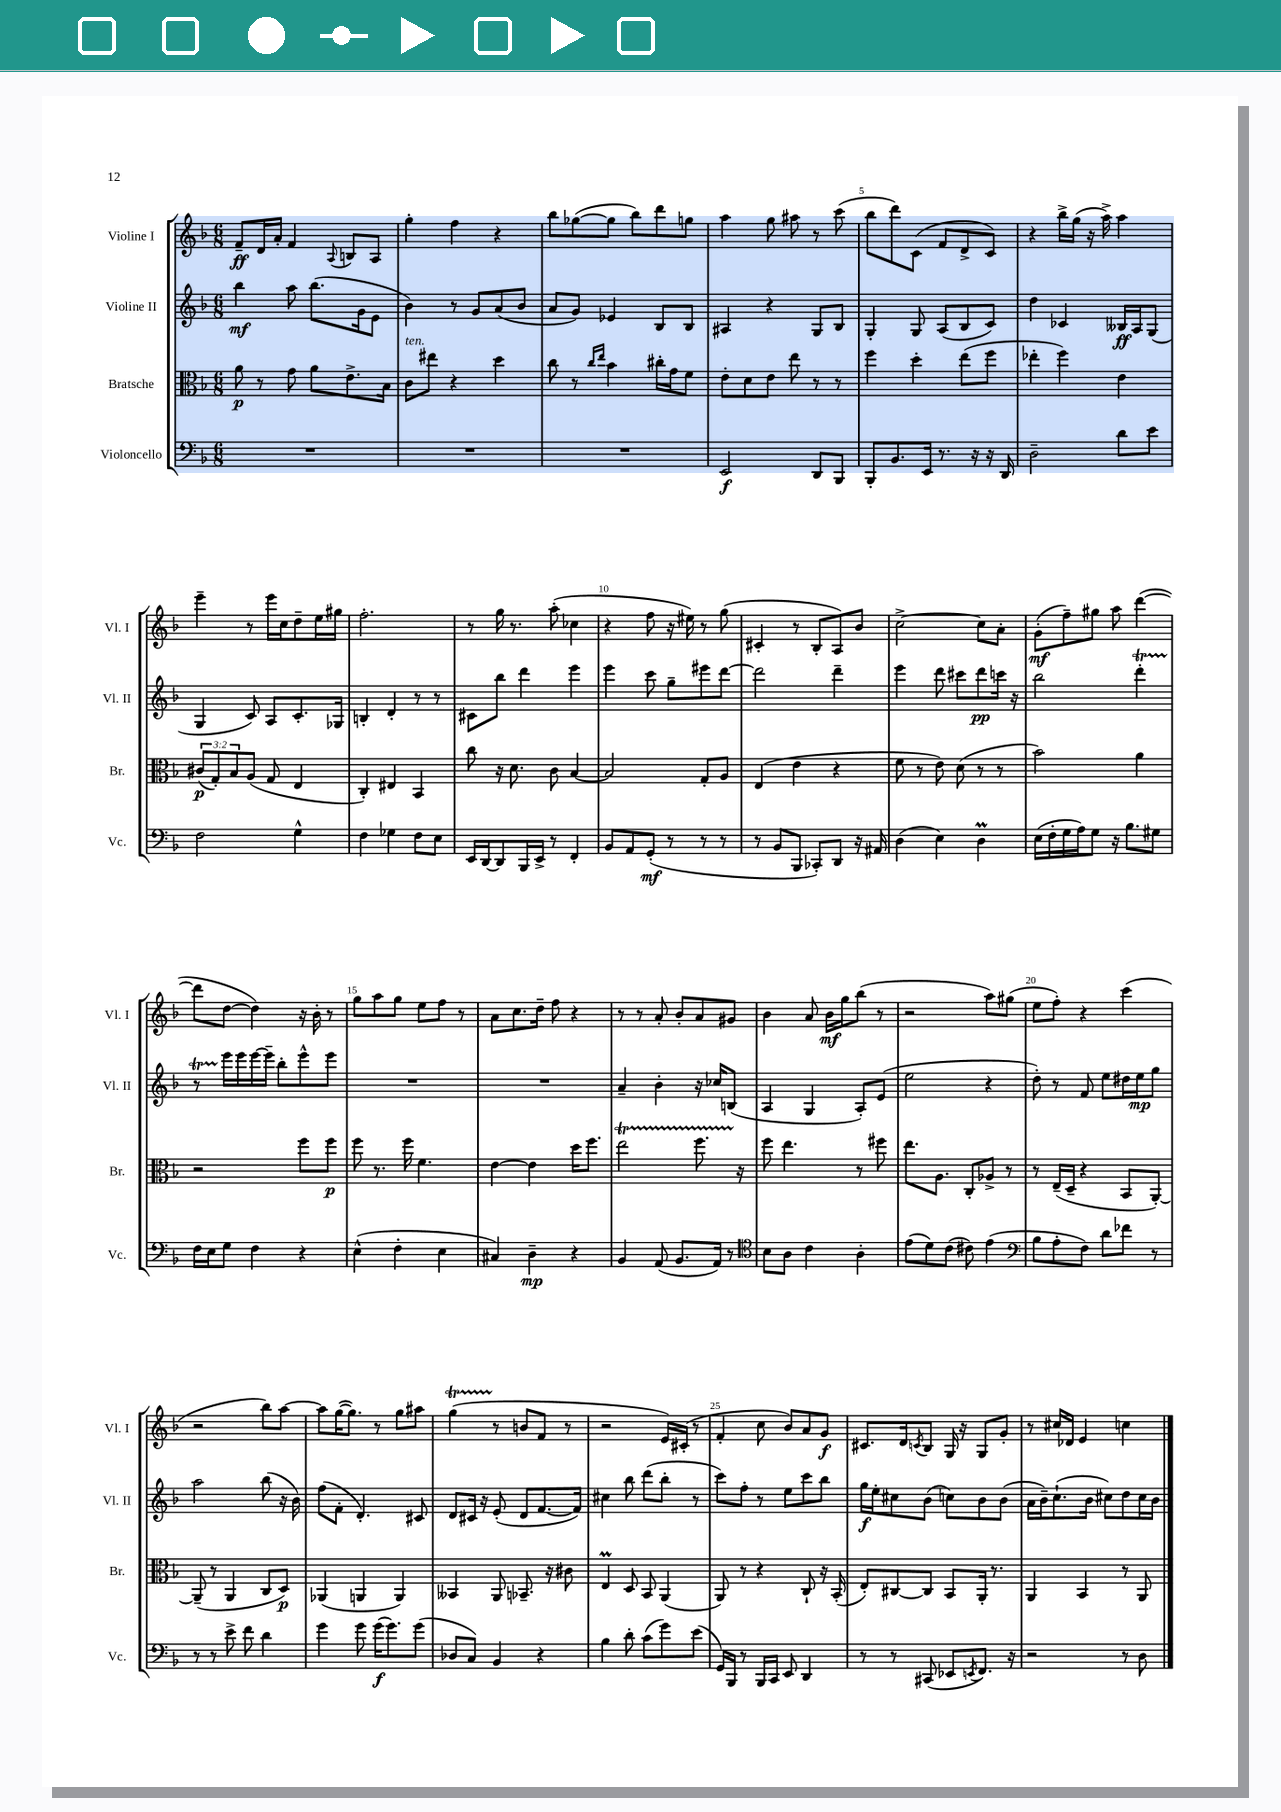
<<
\new StaffGroup <<
\new Staff = "s0" \with { instrumentName = "Violine I" shortInstrumentName = "Vl. I" } {
    \clef treble \key f \major \numericTimeSignature \time 6/8
    f'8--\ff d'16 a'16-. f'4 \appoggiatura { a8 } b8 a8 |
    g''4-. f''4 r4 |
    bes''8 ges''8~( ges''8 bes''8) d'''8 g''8 |
    a''4 g''8 ais''8 r8 c'''8( |
    bes''8 d'''8) c'8( f'8 d'8-> c'8) |
    r4 bes''16-> g''16( r16 a''16->) a''4 |
    e'''4-- r8 e'''16 c''16 d''8-- e''16 gis''16 |
    f''2.-. |
    r8 g''16 r8. a''8-.( ces''4 |
    r4 f''8 r16 eis''16) r8 g''8( |
    cis'4-. r8 bes8-. a8) bes'8 |
    c''2~-> c''8 a'8-. |
    g'8-.\mf( f''8--) gis''8 a''8 d'''4~( |
    d'''8 d''8~ d''4) r16 bes'16-. r8 |
    g''8 a''8 g''8 e''8 f''8 r8 |
    a'8 c''8. d''16-- f''8 r4 |
    r8 r8 a'8-. bes'8-. a'8 gis'8 |
    bes'4 a'8 bes'16\mf g''16 bes''8( r8 |
    r2 a''8) gis''8( |
    e''8 f''8-.) r4 c'''4( |
    r2 bes''8) a''8~ |
    a''8 g''16~( g''8.) r8 g''8 ais''8 |
    g''4\startTrillSpan( r8\stopTrillSpan b'8 f'8 r8 |
    r2 e'16) cis'16-.( r8 |
    f'4-. c''8 bes'8) a'8 g'8\f |
    cis'8. d'16 \acciaccatura { c'8 } bes8 g16 r16 g8 g'8-. |
    r8 cis''16 des'16 e'4 c''4 \bar "|." |
}
\new Staff = "s1" \with { instrumentName = "Violine II" shortInstrumentName = "Vl. II" } {
    \clef treble \key f \major \numericTimeSignature \time 6/8
    bes''4\mf a''8 bes''8.( g'16 e'8 |
    bes'4) r8 g'8 a'8( bes'8 |
    a'8 g'8) ees'4 bes8 bes8 |
    ais4 r4 g8 bes8 |
    g4-. g8 a8( bes8 c'8) |
    d''4 ces'4 beses16\ff a16 g8( |
    g4 c'8) a8 c'8.-. ges16 |
    b4-. d'4-. r8 r8 |
    cis'8 bes''8 d'''4 e'''4 |
    e'''4 c'''8 g''8-- eis'''8 d'''8~ |
    d'''2 d'''4-- |
    e'''4 d'''8 cis'''8 d'''8\pp c'''16 r16 |
    bes''2 d'''4-.\startTrillSpan |
    r8 e'''16\stopTrillSpan e'''16 e'''16~ e'''16-- bes''8-. e'''8-^ e'''8 |
    R2. |
    R2. |
    a'4-- bes'4-. r16 ces''16 b8( |
    a4 g4 a8-.) e'8( |
    e''2 r4 |
    d''8-.) r8 f'8 e''8 dis''16 e''16\mp g''8 |
    a''2 bes''8( r16 bes'16) |
    f''8( f'8-. d'4.-.) cis'8 |
    d'8 cis'16 r16 e'8-.( d'8 f'8.~ f'16) |
    cis''4 bes''8 d'''8( bes''8-. r8 |
    c'''8) f''8-. r8 e''8 c'''8 bes''8 |
    g''16\f e''16-. cis''8 bes'8( c''8) bes'8 bes'8( |
    a'16 bes'16--) c''8.-!( bes'16 cis''8) d''8 cis''16 bes'16 \bar "|." |
}
\new Staff = "s2" \with { instrumentName = "Bratsche" shortInstrumentName = "Br." } {
    \clef alto \key f \major \numericTimeSignature \time 6/8 \override Staff.TupletNumber.text = #tuplet-number::calc-fraction-text
    a'8\p r8 g'8 a'8 e'8.-> bes16 |
    c'8^\markup { \italic "ten." } eis''8 r4 d''4 |
    c''8 r8 \grace { c''16 e''16 } bes'4 cis''16-. g'16 f'8 |
    e'8-. d'8 e'8 e''8 r8 r8 |
    f''4 d''4-. e''8( f''8 |
    ees''4-. f''4) e'4 |
    \tuplet 3/2 { cis'8\p( g8-.) bes8 } a8( g8 e4 |
    c4-.) eis4 bes,4 |
    c''8 r16 d'8. c'8 bes4~ |
    bes2 g8-. a8 |
    e4( e'4 r4 |
    f'8 r8 e'8) d'8( r8 r8 |
    bes'2) a'4 |
    r2 f''8 f''8\p |
    f''8 r8. f''16 f'4. |
    e'4~ e'4 d''16 f''8. |
    e''2\startTrillSpan f''8. r16\stopTrillSpan |
    f''8 e''4. r8 fis''8 |
    e''8. a8. c8-. aes8-> r8 |
    r8 e16--( d16-- r4 bes,8 a,8~-.) |
    a,8--( r8 a,4 c8 d8\p) |
    aes,4( a,4 a,4) |
    beses,4 a,8 bes,8.-- r16 cis'8 |
    e4\prall d8 bes,8 a,4( |
    a,8) r8 r4 c8-! r16 bes,16-.( |
    e8-.) cis8~ cis8 bes,8 a,16-. r8. |
    a,4 bes,4 r8 a,8 \bar "|." |
}
\new Staff = "s3" \with { instrumentName = "Violoncello" shortInstrumentName = "Vc." } {
    \clef bass \key f \major \numericTimeSignature \time 6/8
    R2. |
    R2. |
    R2. |
    e,2\f d,8 bes,,8 |
    bes,,8-. bes,8. e,16 r8. r16 r16 d,16 |
    d2-- d'8 e'8 |
    f2 g4-^ |
    f4 ges4 f8 e8 |
    e,16 d,16~ d,8 bes,,16 e,16-> r8 f,4-. |
    bes,8 a,8 g,8-.\mf( r8 r8 r8 |
    r8 bes,8 bes,,8 ces,8-.) d,8 r16 ais,16 |
    d4( e4) d4\prall |
    e16( f16-. g16 a16) g8 r16 bes8. gis8 |
    f16 e16 g8 f4 r4 |
    e4-^( f4-. e4 |
    cis4) d4--\mp r4 |
    bes,4 a,8( bes,8. a,16) r8 |
    \clef tenor bes8 a8 c'4 a4-. |
    e'8( d'8) c'8( cis'8) e'4( |
    \clef bass bes8 a8-. f8) d'8 fes'8 r8 |
    r8 r8 e'8-> f'8 d'4 |
    g'4 g'8 g'16\f( g'8.) g'8( |
    des8 c8) bes,4 r4 |
    bes4 d'8-. c'8( g'8) e'8( |
    g,16) bes,,16 r8 bes,,16 c,16 e,8 d,4 |
    r8 r8 cis,8( ees,8 \acciaccatura { e,8 } f,8.) r16 |
    r2 r8 d8 \bar "|." |
}
>>
>>
\layout { \context { \Score \override BarNumber.break-visibility = ##(#f #t #t) barNumberVisibility = #(every-nth-bar-number-visible 5) } }
